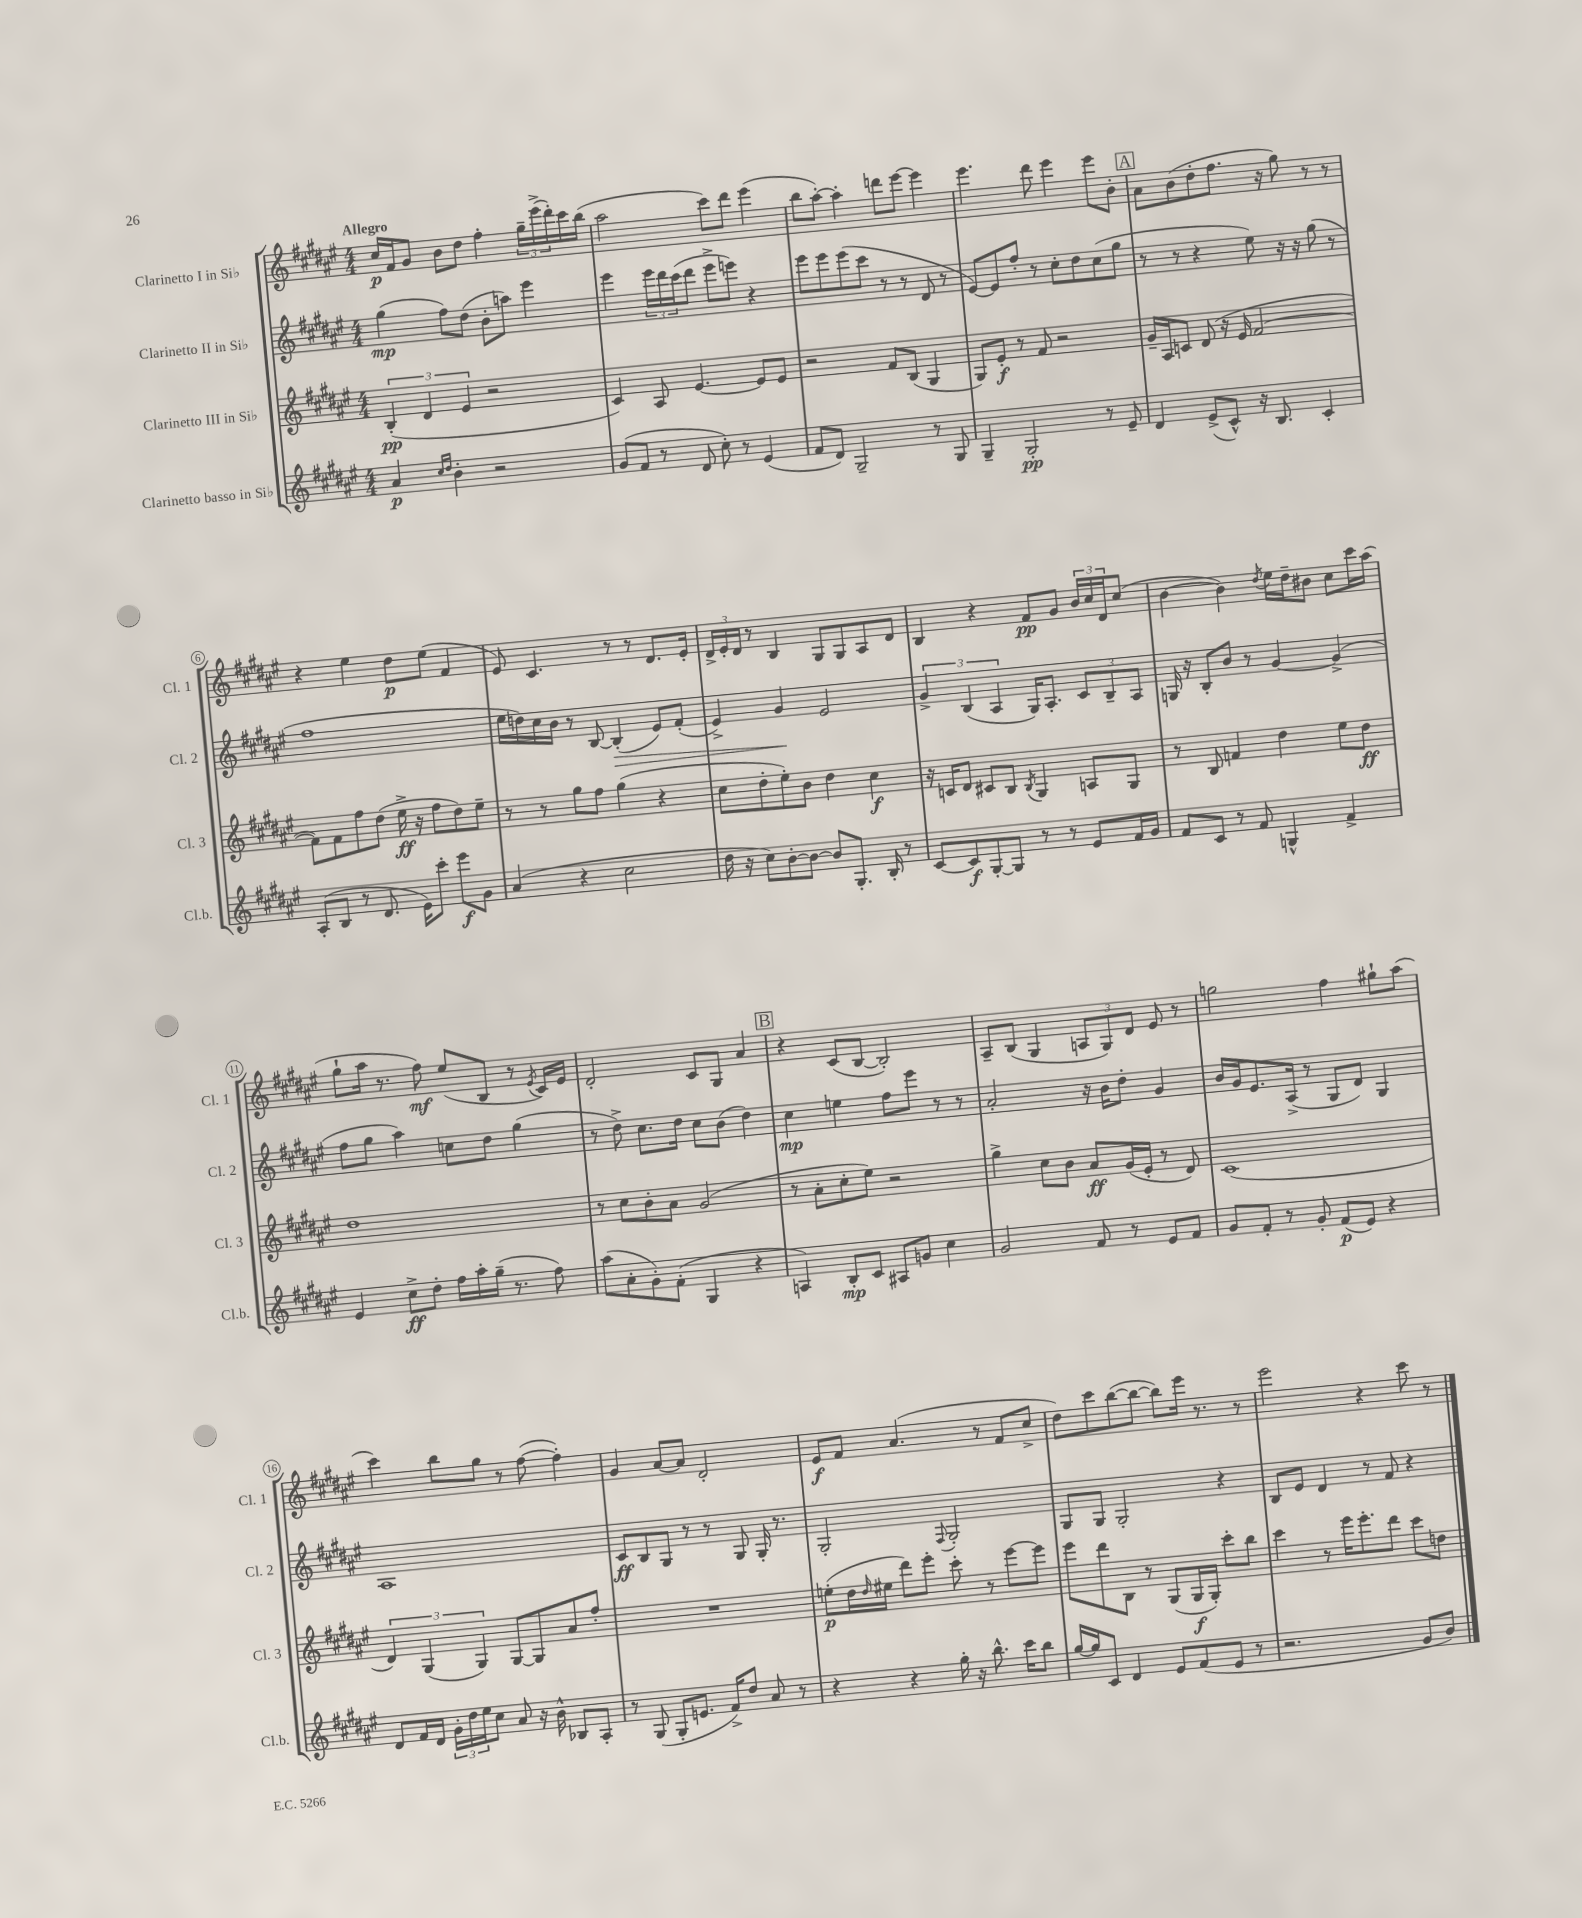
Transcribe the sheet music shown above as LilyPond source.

<<
\new StaffGroup <<
\new Staff = "s0" \with { instrumentName = "Clarinetto I in Sib" shortInstrumentName = "Cl. 1" } {
    \clef treble \key fis \major \numericTimeSignature \time 4/4 \tempo "Allegro"
    cis''16\p fis'16 gis'8 b'8 dis''8 fis''4-. \tuplet 3/2 { gis''16-- eis'''16->( dis'''16-.) } cis'''16 b''16( |
    ais''2 cis'''8) dis'''8 eis'''4( |
    b''8 ais''8~-.) ais''4-. d'''8 eis'''8~ eis'''4 |
    eis'''4. dis'''8 eis'''4 eis'''8 b'8-. |
    \mark \markup { \box "A" } ais'8 b'8( dis''8-. fis''8. r16 gis''8) r8 r8 |
    r4 eis''4 dis''8\p eis''8( fis'4 |
    eis'8) cis'4. r8 r8 dis'8. eis'16-. |
    \tuplet 3/2 { dis'16-> eis'16-. dis'16 } r8 b4 gis8 gis8 ais8 dis'8 |
    b4 r4 fis'8\pp gis'8 \tuplet 3/2 { b'16 cis''16 dis'16 } cis''8( |
    b'4~ b'4) \acciaccatura { dis''8 } eis''16 dis''16-- bis'8 cis''8 cis'''16 ais''16( |
    gis''8-! ais''16 r8. fis''8\mf) eis''8( b8 r8 \acciaccatura { eis'8 } cis'16) eis'16 |
    dis'2-. cis'8 gis8 ais'4 |
    \mark \markup { \box "B" } r4 cis'8( b8~ b2-.) |
    ais8-- b8( gis4 \tuplet 3/2 { a8 gis8) dis'8 } eis'8 r8 |
    g''2 fis''4 gis''8-! ais''8( |
    cis'''4) b''8 gis''8 r8 fis''8~( fis''4-.) |
    gis'4 ais'8~ ais'8 dis'2-. |
    eis'8\f fis'8 ais'4.( r8 fis'8 cis''8-> |
    dis''8) cis'''8 b''8~( b''8~ b''8) eis'''16 r8. r8 |
    eis'''2 r4 cis'''8 r8 \bar "|." |
}
\new Staff = "s1" \with { instrumentName = "Clarinetto II in Sib" shortInstrumentName = "Cl. 2" } {
    \clef treble \key fis \major \numericTimeSignature \time 4/4
    gis''4\mp( fis''8) dis''8( b'8-. a''8) eis'''4 |
    eis'''4 \tuplet 3/2 { eis'''16 dis'''16 cis'''16( } dis'''8 eis'''8-> e'''8) r4 |
    eis'''8 eis'''8 eis'''8( cis'''8 r8 r8 dis'8 r8 |
    eis'8~) eis'8 fis''8-. r8 cis''8-. dis''8 cis''8( gis''8 |
    \mark \markup { \box "A" } r8 r8 r4 eis''8) r16 r16 gis''8( r8 |
    fis''1 |
    eis''16 d''16) cis''16 b'16 r8 b8~ b4-.\>( eis'8) fis'8-.( |
    eis'4->) gis'4\! eis'2 |
    \tuplet 3/2 { gis'4-> b4( ais4 } gis16) ais8.-. \tuplet 3/2 { cis'8 b8-- ais8 } |
    g16 r16 b8-. b'8 r8 gis'4~ gis'4->( |
    fis''8 gis''8 ais''4) c''8 dis''8 gis''4( |
    r8 dis''8->) cis''8. dis''16 cis''8 b'8( dis''4) |
    \mark \markup { \box "B" } cis''4\mp e''4 fis''8 eis'''8 r8 r8 |
    ais'2-. r16 b'16 dis''8-. gis'4 |
    b'16 gis'16 eis'8. ais16->( r8 gis8 dis'8) gis4 |
    ais1 |
    cis'8\ff b8 gis8 r8 r8 gis8 gis16-. r8. |
    gis2-. \appoggiatura { fis8 } gis2-. |
    gis8 gis8 gis2-. r4 |
    b8 eis'8 dis'4 r8 fis'8 r4 \bar "|." |
}
\new Staff = "s2" \with { instrumentName = "Clarinetto III in Sib" shortInstrumentName = "Cl. 3" } {
    \clef treble \key fis \major \numericTimeSignature \time 4/4
    \tuplet 3/2 { b4-.\pp( dis'4 eis'4 } r2 |
    cis'4) ais8 eis'4.~ eis'8 eis'8 |
    r2 fis'8 b8( gis4 |
    gis8) eis'8-.\f r8 fis'8 r2 |
    \mark \markup { \box "A" } gis'16-- ais16 c'8 dis'8( r16 eis'16 fis'2~ |
    fis'8) fis'8 fis''8 dis''8( eis''16->\ff r16 fis''8 dis''8) eis''8-- |
    r8 r8 gis''8 fis''8 gis''4( r4 |
    cis''8 dis''8-. eis''8-.) b'8 dis''4 cis''4\f |
    r16 c'16 dis'8 cis'8 b8 \acciaccatura { b8 } gis4 a8 gis8 |
    r8 b8 f'4 dis''4 eis''8 dis''8\ff |
    dis''1 |
    r8 cis''8 b'8-. ais'8 gis'2( |
    \mark \markup { \box "B" } r8 ais'8-. cis''8-. eis''8) r2 |
    gis''4-> cis''8 b'8 ais'8\ff gis'16( eis'16-. r8 dis'8) |
    cis'1( |
    \tuplet 3/2 { dis'4) gis4( gis4) } gis8~ gis8 ais'8 fis''8-. |
    R1 |
    e''8-.\p( dis''16 \grace { dis''16 } eis''16 dis'''8) eis'''8-. cis'''8-. r8 eis'''8~ eis'''8 |
    eis'''8 dis'''8 b8 r8 gis8( gis16\f gis16-.) cis'''8-. b''8 |
    cis'''4 r8 eis'''16 eis'''8.-. dis'''8 cis'''8 d''8 \bar "|." |
}
\new Staff = "s3" \with { instrumentName = "Clarinetto basso in Sib" shortInstrumentName = "Cl.b." } {
    \clef treble \key fis \major \numericTimeSignature \time 4/4
    ais'4\p \grace { cis''16 dis''16 } b'4-. r2 |
    gis'8( fis'8 r8 dis'8 cis''8-.) r8 eis'4( |
    fis'8 dis'8) gis2-- r8 gis8 |
    gis4-- gis2-.\pp r8 eis'8-- |
    \mark \markup { \box "A" } dis'4 eis'8->( cis'8-^) r16 b8. cis'4-. |
    ais8-.( b8 r8 dis'8. eis'16) cis'''8-. eis'''8\f gis'8 |
    ais'4( r4 cis''2 |
    dis''16 r16 cis''8) b'8~-. b'8~ b'8 gis8.-. b16-. r8 |
    cis'8~ cis'8\f gis8~-. gis8 r8 r8 eis'8 fis'16 gis'16 |
    fis'8 cis'8 r8 fis'8 g4-^ fis'4-> |
    eis'4 cis''8->\ff dis''8-. fis''16 ais''16-. gis''16--( r8. fis''8) |
    ais''8( ais'8-. gis'8-.) fis'8-.( gis4 r4 |
    \mark \markup { \box "B" } a4) b8-.\mp cis'8 ais8 g'8 cis''4 |
    gis'2 fis'8 r8 eis'8 fis'8 |
    gis'8 fis'8-. r8 gis'8-. fis'8\p( eis'8) r4 |
    dis'8 fis'16 dis'16 \tuplet 3/2 { gis'16-. dis''16 eis''16 } cis''8 ais'8 r16 b'16-^ bes8 ais8-. |
    r8 gis8( gis8-. e'8. fis'16->) dis''8 ais'8 r8 |
    r4 r4 gis''16-. r16 b''8.-^ cis'''16 b''8 |
    gis''16~ gis''16 cis'8 dis'4 eis'8 fis'8( eis'8 r8 |
    r2. gis'8 b'8) \bar "|." |
}
>>
>>
\layout { \context { \Score \override BarNumber.stencil = #(make-stencil-circler 0.1 0.3 ly:text-interface::print) } }
